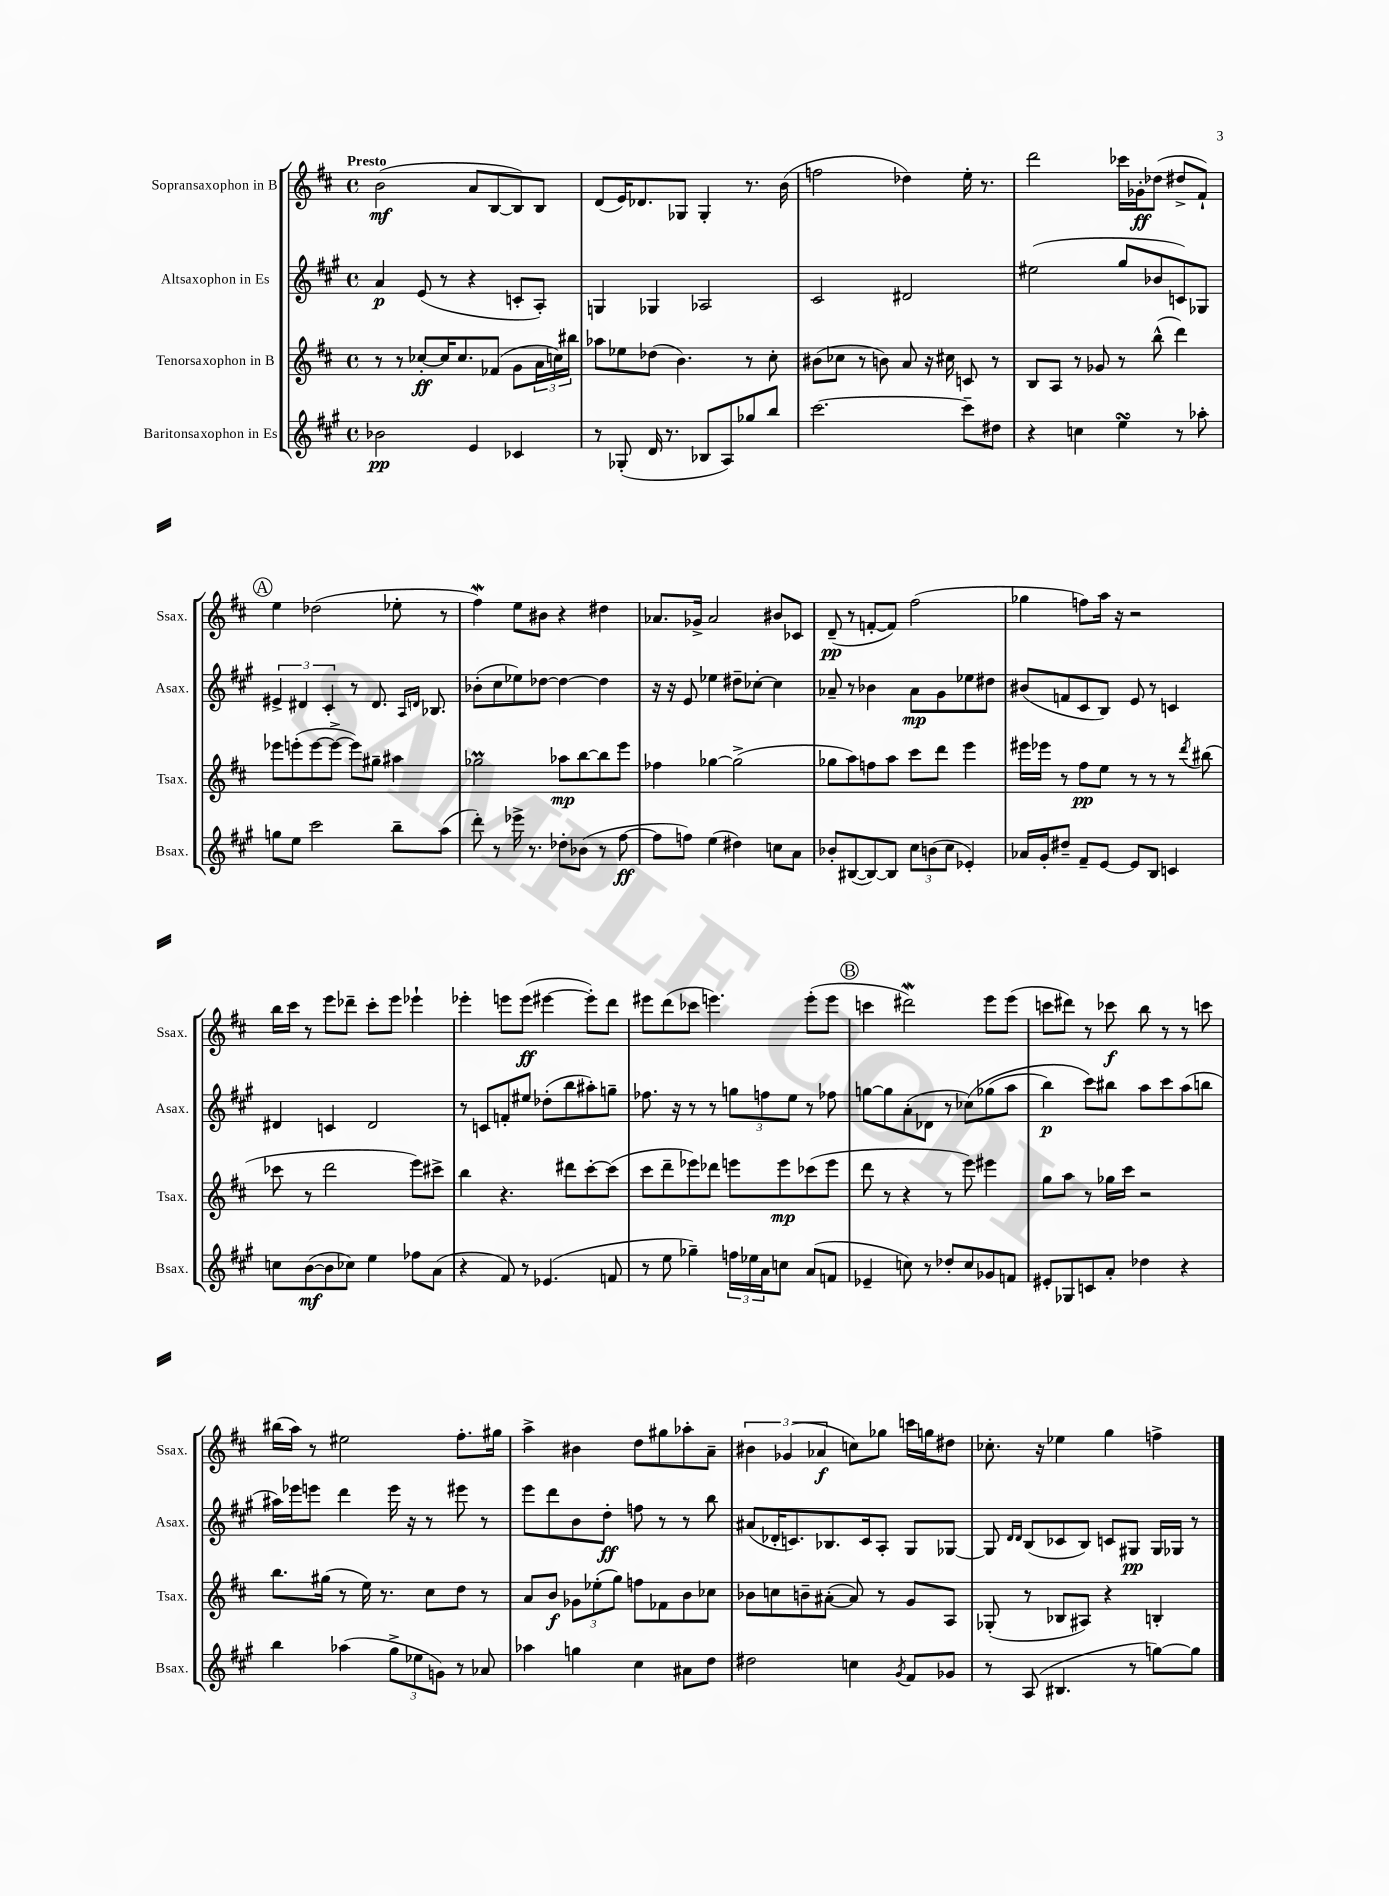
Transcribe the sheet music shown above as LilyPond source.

<<
\new StaffGroup <<
\new Staff = "s0" \with { instrumentName = "Sopransaxophon in B" shortInstrumentName = "Ssax." } {
    \clef treble \key d \major \defaultTimeSignature \time 4/4 \tempo "Presto"
    b'2\mf( a'8 b8~ b8) b8 |
    d'8( e'16) des'8. ges8 ges4-. r8. b'16( |
    f''2 des''4) e''16-. r8. |
    d'''2 ces'''16 ges'16-.\ff des''8( dis''8-> fis'8-!) |
    \mark \markup { \circle "A" } e''4 des''2( ees''8-. r8 |
    fis''4\mordent) e''8 bis'8 r4 dis''4 |
    aes'8. ges'16-> aes'2 bis'8 ces'8 |
    d'8--\pp( r8 f'8~-. f'8) fis''2( |
    ges''4 f''8) a''16 r16 r2 |
    b''16 cis'''16 r8 e'''8 des'''8-- cis'''8-. e'''8 ees'''4-! |
    ees'''4-. e'''8 e'''8\ff( eis'''4~ eis'''8-.) d'''8 |
    eis'''8 d'''8( ces'''8 e'''4.) e'''8-.( e'''8 |
    \mark \markup { \circle "B" } c'''4 dis'''2\mordent) e'''8 e'''8( |
    c'''8 dis'''8) r8 ces'''8\f b''8 r8 r8 c'''8 |
    bis''16( a''16) r8 eis''2 fis''8.-. gis''16 |
    a''4-> bis'4 d''8 gis''8 aes''8-. a'8-- |
    \tuplet 3/2 { bis'4 ges'4( aes'4\f } c''8) ges''8 c'''16 g''16 dis''8 |
    ces''8.-. r16 ees''4 g''4 f''4-> \bar "|." |
}
\new Staff = "s1" \with { instrumentName = "Altsaxophon in Es" shortInstrumentName = "Asax." } {
    \clef treble \key a \major \defaultTimeSignature \time 4/4
    a'4\p e'8( r8 r4 c'8-. a8-.) |
    g4 ges4 aes2 |
    cis'2 dis'2 |
    eis''2( gis''8 bes'8 c'8) ges8 |
    \mark \markup { \circle "A" } \tuplet 3/2 { eis'4-> dis'4 cis'4-. } r8 dis'8. \grace { a16 d'16 } bes8. |
    bes'8-.( cis''8 ees''8) des''8~ des''4~ des''4 |
    r16 r16 e'8 ees''4 dis''8-- ces''8~-. ces''4 |
    aes'8-- r8 bes'4 aes'8\mp gis'8 ees''8 dis''8 |
    bis'8( f'8 cis'8 b8) e'8 r8 c'4 |
    dis'4 c'4 dis'2 |
    r8 c'8 f'8-. eis''8 des''8-.( b''8 ais''8-.) g''8-- |
    fes''8. r16 r8 r8 \tuplet 3/2 { g''8 f''8 e''8 } r8 fes''8 |
    \mark \markup { \circle "B" } g''8~ g''8 a'8-.( des'8 r8 ces''8)\( ges''8( a''8 |
    b''4\p) cis'''8\) bis''8 a''8 cis'''8 a''8( b''8 |
    ais''16) ees'''16 e'''8 d'''4 e'''16 r16 r8 eis'''8 r8 |
    e'''8 d'''8 b'8 d''8-.\ff f''8 r8 r8 b''8 |
    ais'8( des'16-. c'8.) bes8. c'16 a8-. gis8 ges8~ |
    ges8 \grace { d'16 d'16 } b8( ces'8 b8) c'8 gis8\pp gis16 ges16 r8 \bar "|." |
}
\new Staff = "s2" \with { instrumentName = "Tenorsaxophon in B" shortInstrumentName = "Tsax." } {
    \clef treble \key d \major \defaultTimeSignature \time 4/4
    r8 r8 ces''8~-.\ff ces''16 ces''8. fes'8( g'8 \tuplet 3/2 { a'16 c''16) bis''16 } |
    aes''8 ees''8 des''8( b'4.) r8 cis''8-. |
    bis'8( ces''8 r8 b'8) a'8 r16 cis''16 c'8 r8 |
    b8 a8 r8 ges'8 r8 b''8-^( d'''4) |
    \mark \markup { \circle "A" } ees'''8 e'''8-.( e'''8~ e'''8~-> e'''8) gis''8-- ais''4 |
    ges''2\prall aes''8\mp b''8~ b''8 e'''8 |
    fes''4 ges''4~ ges''2->( |
    ges''8 a''8) f''8 a''8 cis'''8 d'''8 e'''4 |
    eis'''16 ees'''16 r8 fis''8\pp e''8 r8 r8 r8 \acciaccatura { d'''8 } bis''8( |
    ces'''8 r8 d'''2 e'''8) cis'''8-> |
    b''4 r4. dis'''8 cis'''8~-. cis'''8( |
    cis'''8 d'''8-- ees'''8) des'''8 e'''8 e'''8\mp ces'''8( e'''8 |
    \mark \markup { \circle "B" } d'''8 r8 r4 r8 e'''8) eis'''4 |
    g''8 a''8 r8 ges''16 cis'''16 r2 |
    b''8. gis''16( r8 e''16) r8. cis''8 d''8 r8 |
    a'8 b'8\f \tuplet 3/2 { ges'8 ees''8-.( g''8) } f''8 fes'8 b'8 ces''8 |
    bes'8 c''8 b'8-- ais'8~-.( ais'8) r8 g'8 a8 |
    ges8-.( r8 bes8 ais8) r4 b4-. \bar "|." |
}
\new Staff = "s3" \with { instrumentName = "Baritonsaxophon in Es" shortInstrumentName = "Bsax." } {
    \clef treble \key a \major \defaultTimeSignature \time 4/4
    bes'2\pp e'4 ces'4 |
    r8 ges8-.( d'16 r8. bes8 a8) ges''8 b''8 |
    cis'''2.~ cis'''8-- dis''8 |
    r4 c''4 e''4\turn r8 aes''8-. |
    \mark \markup { \circle "A" } g''8 e''8 cis'''2 b''8-- a''8( |
    d'''8-.) r8 ees'''16-> r8. des''8-. bes'8( r8 fis''8~\ff |
    fis''8 f''8) e''4( dis''4) c''8 a'8 |
    bes'8-. bis8~( bis8~) bis8 \tuplet 3/2 { cis''8 b'8( cis''8 } ees'4-.) |
    aes'16 gis'16-. dis''8-- fis'8-- e'8~ e'8 b8 c'4 |
    c''8 b'8~\mf( b'8 ces''8) e''4 fes''8 a'8( |
    r4 fis'8) r8 ees'4.( f'8 |
    r8 e''8 ges''4--) \tuplet 3/2 { f''16 ees''16 a'16 } c''8 a'8( f'8 |
    \mark \markup { \circle "B" } ees'4-- c''8) r8 des''8-. c''8 ges'8 f'8 |
    eis'8-. ges8 c'8 a'8-. des''4 r4 |
    b''4 aes''4( \tuplet 3/2 { gis''8-> ees''8 g'8) } r8 aes'8 |
    aes''4 g''4 cis''4 ais'8 d''8 |
    dis''2 c''4 \acciaccatura { gis'8 } fis'8 ges'8 |
    r8 a8( bis4. r8 g''8~) g''8 \bar "|." |
}
>>
>>
\layout { \context { \Score \remove "Bar_number_engraver" } }
